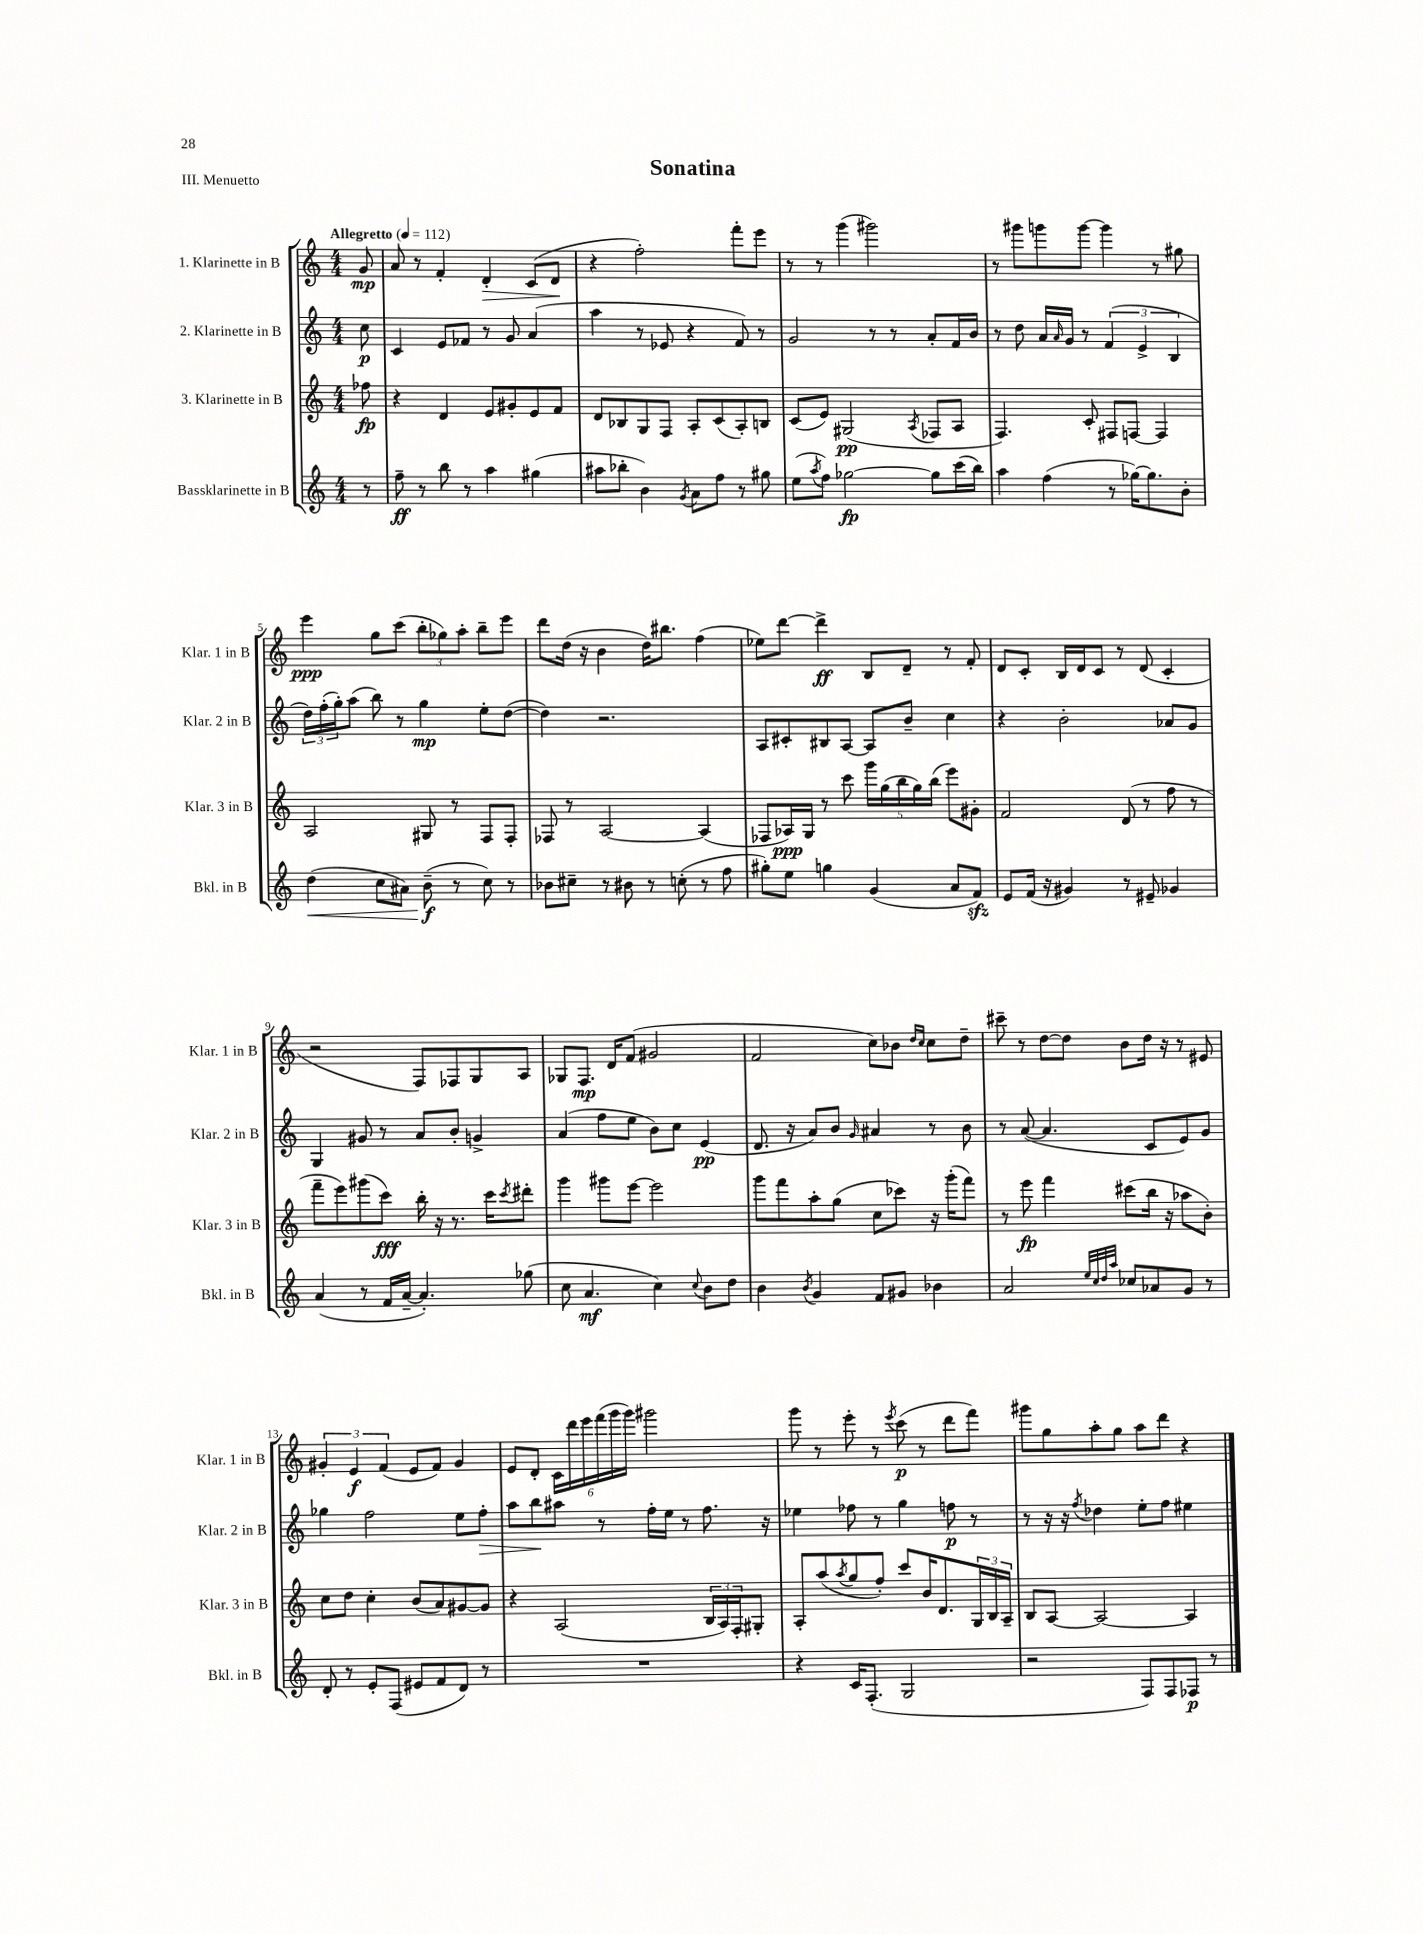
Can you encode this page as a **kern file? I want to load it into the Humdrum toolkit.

**kern	**kern	**kern	**kern
*staff4	*staff3	*staff2	*staff1
*clefG2	*clefG2	*clefG2	*clefG2
*k[]	*k[]	*k[]	*k[]
*M4/4	*M4/4	*M4/4	*M4/4
*MM112	*MM112	*MM112	*MM112
8r	8ff-\	8cc\	8g/
=	=	=	=
8ff~\	4r	4c/	8a/
8r	.	.	8r
8bb\	4d/	8e/L	4f'/
8r	.	8f-/J	.
4aa\	8e/L	8r	4d'/
.	8g#'/	8g/	.
(4gg#\	8e/	(4a/	(8c/L
.	8f/J	.	8d/J
=	=	=	=
8aa#\L	8d/L	4aa\	4r
8bb-'\J	8B-/	.	.
4b\)	8G/	8r	2ff'\)
.	8F/J	8e-/	.
8qg/	.	.	.
8a\L	8A'/L	4r	.
8ff\J	(8c/	.	.
8r	8A'/)	8f/)	8fff'\L
8gg#\	8B/J	8r	8eee\J
=	=	=	=
(8ee\L	(8c/L	2g/	8r
8qaa/	.	.	.
8ff\J)	8e/J)	.	8r
[2gg-\	(2G#/	.	(4ggg\
.	.	8r	2ggg#\)
.	.	8r	.
.	8qA/	.	.
8gg-\]L	8F-/L	8a'/L	.
(16ccc\L	8A/J	16f/L	.
16bb\JJ)	.	16b/JJ	.
=	=	=	=
4aa\	4.F/)	8r	8r
.	.	8dd\	8ggg#\L
(4ff\	.	16a/LL	8ggg\
.	.	16qqa/	.
.	.	16g/JJ	.
.	8c'/	8r	[8ggg\J
8r	8F#/L	(6f/	4ggg\]
[16gg-\LK)	[8F/J	.	.
.	.	6e^/	.
8.gg-\]	.	.	.
.	4F/]	.	8r
.	.	6B/	.
8b'\J	.	.	8gg#\
=	=	=	=
(4dd\	2A/	24dd\LL)	4eee\
.	.	(24ff'\	.
.	.	24gg'\J)	.
.	.	(8aa\J	.
8cc\L	.	8bb\)	8gg\L
8a#\J)	.	8r	(8ccc\J
(8b~\	8G#/	4gg\	12bb'\L
.	.	.	12gg-\)
8r	8r	.	.
.	.	.	12aa'\J
8cc\)	8F/L	8ee'\L	8bb~\L
8r	8F'/J	([8dd\J	8eee\J
=	=	=	=
8b-\L	8F-/	4dd\])	8ddd\L
8cc#~\J	8r	.	(16dd\Jk
.	.	.	16r
8r	[2A/	2.r	4b\
8b#\	.	.	.
8r	.	.	16dd\LK)
.	.	.	8.bb#\J
(8cc'\	.	.	.
8r	(4A/]	.	(4ff\
8ff\	.	.	.
=	=	=	=
8gg#'\L)	8F-/L	8A/L	8ee-\L)
8ee\J	16A-/L)	8c#'/	[8ddd\J
.	16G/JJ	.	.
4gg\	8r	8B#/	4ddd^\]
.	8ccc\	[8A/J	.
(4g/	20ggg\LL	8A/]L	8B/L
.	(20gg\	.	.
.	20bb\	.	.
.	.	8b~/J	8d~/J
.	20gg\)	.	.
.	(20bb\JJ	.	.
8a/L	8eee\L)	4cc\	8r
8f/J)	8g#'\J	.	8f'/
=	=	=	=
8e/L	2f/	4r	8d/L
(16f/Jk	.	.	8c'/J
16r	.	.	.
4g#/)	.	2b'\	16B/LL
.	.	.	16d/J
.	.	.	8c/J
8r	(8d/	.	8r
8e#~/	8r	.	(8d/
4g-/	8ff\	8a-/L	4c'/
.	8r	8g/J	.
=	=	=	=
(4a/	8fff~\L	4G/	2r
.	8eee\)	.	.
8r	(8ggg#\	8g#/	.
16f/LL	8ccc\J)	8r	.
[16a~/JJ	.	.	.
4.a'/])	16bb'\	8a/L	8F/L)
.	16r	.	.
.	8.r	8b'/J	8F-/
.	.	4g^/	8G/
.	16ccc\LK	.	.
.	8qccc/	.	.
(8gg-\	8ddd#'\J	.	8A/J
=	=	=	=
8cc\	4ggg\	(4a/	8G-/L
4.a/	.	.	8.F/J
.	8ggg#\L	8ff\L	.
.	.	.	16d/LK
.	[8eee\J	8ee\J	(8f/J
4cc\)	2eee\]	8b\L)	2g#/
.	.	8cc\J	.
8qqcc/	.	.	.
8b\L	.	(4e/	.
8dd\J	.	.	.
=	=	=	=
4b\	8ggg\L	8.d/	2f/
.	8fff\	.	.
.	.	16r	.
8qb/	.	.	.
4g/	8aa'\	8a/L)	.
.	(8gg\J	8b/J	.
.	.	16qqg/	.
8f/L	8cc\L	4a#/	8cc\L)
8g#/J	8ccc-\J)	.	8b-\J
.	.	.	16qqdd/LL
.	.	.	16qqcc/JJ
4b-\	16r	8r	8cc\L
.	(16ggg'\LK	.	.
.	8fff\J)	8b\	8dd~\J
=	=	=	=
2a/	8r	8r	8ccc#~\
.	8eee\	([8a/	8r
.	4fff\	4.a/]	[8dd\L
.	.	.	8dd\]J
32qqee/LLL	.	.	.
32qqcc/	.	.	.
32qqdd/	.	.	.
32qqaa/JJJ	.	.	.
8cc-/L	(8ccc#\L	.	8b\L
8a-/	16bb\Jk	8c/L	16dd\Jk
.	16r	.	16r
8g/J	8aa-\L	8e/)	8r
8r	8b'\J)	8g/J	8e#/
=	=	=	=
8d'/	8cc\L	4gg-\	6g#'/
8r	8dd\J	.	.
.	.	.	6e/
8e'/L	4cc'\	2ff\	.
.	.	.	(6f/
(8F/J	.	.	.
8e#/L	(8b/L	.	8e/L
8f/	8a/)	.	8f/J)
8d/J)	[8g#/	8ee\L	4g#/
8r	8g#/]J	8ff'\J	.
=	=	=	=
1r	4r	8aa\L	8e/L
.	.	8bb\	8d'/J
.	(2A/	8aa#\J	24c\LL
.	.	.	24ddd\
.	.	.	24eee\
.	.	8r	(24fff\
.	.	.	24ggg\
.	.	.	24ggg\JJ)
.	.	16ff'\LL	2ggg#\
.	.	16ee\JJ	.
.	.	8r	.
.	24B/LL	8.ff\	.
.	24A/)	.	.
.	24F'/J	.	.
.	8G#'/J	.	.
.	.	16r	.
=	=	=	=
4r	8A'/L	4ee-\	8ggg\
.	(8aa/	.	8r
.	8qaa/	.	.
16c/LK	8gg/	8ff-\	8eee'\
(8.F'/J	.	.	.
.	8ff'/J)	8r	8r
.	.	.	8qeee/
2G/	8ccc/L	4gg\	(8ccc\
.	16b/K	.	8r
.	8.d/	.	.
.	.	8ff\	8ddd\L
.	24G/L	8r	8fff\J)
.	24B/	.	.
.	24A~/JJ	.	.
=	=	=	=
2r	8B/L	8r	8ggg#\L
.	[8A/J	16r	8gg\
.	.	16r	.
.	.	8qff/	.
.	2A/_	4dd-\	8aa'\
.	.	.	8gg\J
8F/L)	.	8ee'\L	8aa\L
8F/	.	8ff\J	8ddd\J
8F-/J	4A/]	4ee#\	4r
8r	.	.	.
==	==	==	==
*-	*-	*-	*-
